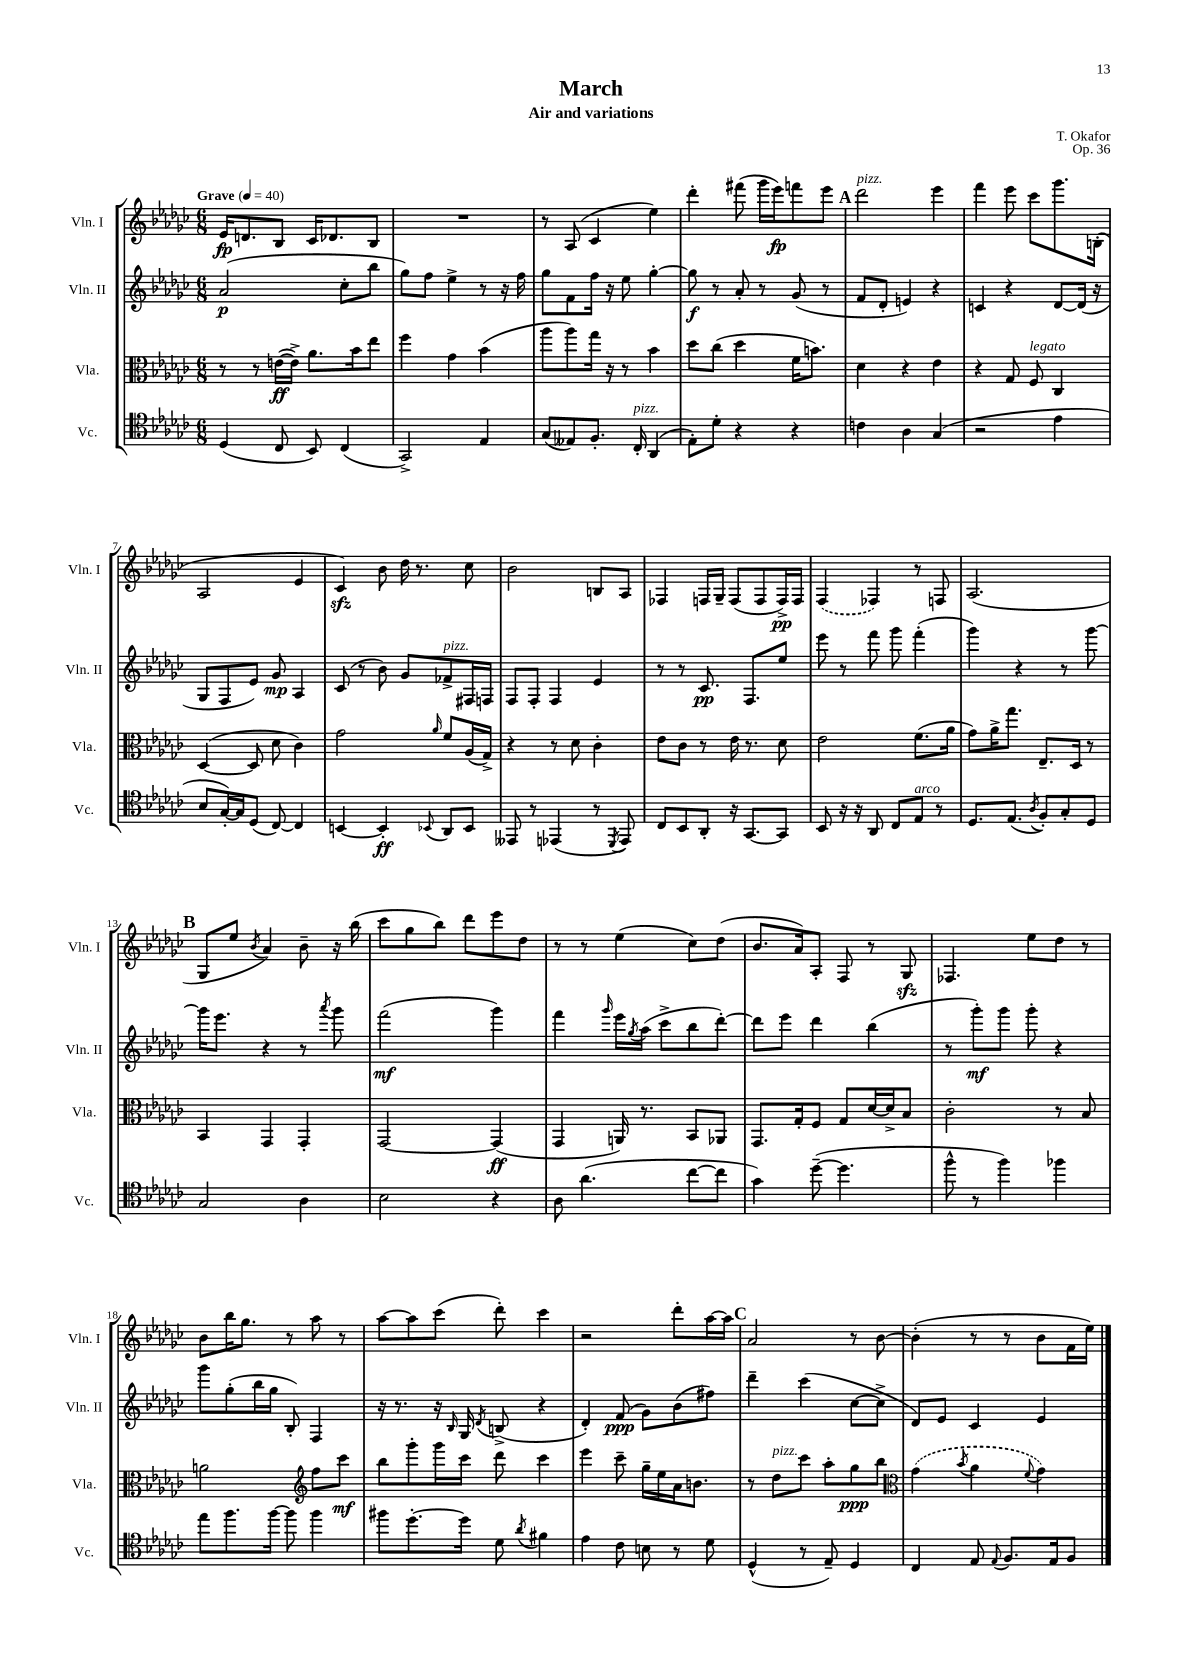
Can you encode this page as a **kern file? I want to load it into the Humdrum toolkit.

**kern	**dynam	**kern	**dynam	**kern	**dynam	**kern	**dynam
*part4	*part4	*part3	*part3	*part2	*part2	*part1	*part1
*staff4	*staff4	*staff3	*staff3	*staff2	*staff2	*staff1	*staff1
*I"Vc.	*	*I"Vla.	*	*I"Vln. II	*	*I"Vln. I	*
*I'Vc.	*	*I'Vla.	*	*I'Vln. II	*	*I'Vln. I	*
*clefC4	*	*clefC3	*	*clefG2	*	*clefG2	*
*k[b-e-a-d-g-c-]	*	*k[b-e-a-d-g-c-]	*	*k[b-e-a-d-g-c-]	*	*k[b-e-a-d-g-c-]	*
*M6/8	*	*M6/8	*	*M6/8	*	*M6/8	*
*MM40	*	*MM40	*	*MM40	*	*MM40	*
=1	=1	=1	=1	=1	=1	=1	=1
!	!	!	!	!	!	!LO:TX:a:B:t=Grave	!
(4D-/	.	8r	.	(2a-/	p	16e-/KL	fp
.	.	.	.	.	.	8.dn/	.
.	.	8r	.	.	.	.	.
8C-/	.	([16en\LL	ff	.	.	8B-/J	.
.	.	16e^\JJ])	.	.	.	.	.
8BB-/)	.	8.a-\L	.	.	.	16c-/KL	.
.	.	.	.	.	.	8.d-X/	.
(4C-/	.	.	.	8cc-'\L	.	.	.
.	.	16b-\k	.	.	.	.	.
.	.	8ee-\J	.	8bb-\J	.	8B-/J	.
=2	=2	=2	=2	=2	=2	=2	=2
2GG-^/)	.	4ff\	.	8gg-\L)	.	2.r	.
.	.	.	.	8ff\J	.	.	.
.	.	4g-\	.	4ee-^\	.	.	.
4E-/	.	(4b-\	.	8r	.	.	.
.	.	.	.	16r	.	.	.
.	.	.	.	16ff\	.	.	.
=3	=3	=3	=3	=3	=3	=3	=3
(8G-/L	.	8aa-\L	.	8gg-\L	.	8r	.
8E--X/)	.	8aa-\)	.	8f\	.	(8A-/	.
8.F'/J	.	16gg-\Jk	.	16ff\Jk	.	4c-/	.
.	.	16r	.	16r	.	.	.
.	.	8r	.	8ee-\	.	.	.
!LO:TX:a:i:t=pizz.	!	!	!	!	!	!	!
16C-'/	.	.	.	.	.	.	.
(4AA-/	.	4b-\	.	[4gg-'\	.	4ee-\)	.
=4	=4	=4	=4	=4	=4	=4	=4
8E-'\L)	.	8dd-\L	.	8gg-\]	f	4ddd-'\	.
8d-'\J	.	(8cc-\J	.	8r	.	.	.
4r	.	4dd-\	.	8a-'/	.	(8fff#X\	.
.	.	.	.	8r	.	16ggg-\LL	.
.	.	.	.	.	.	16eee-\J)	fp
4r	.	16f\KL	.	(8g-/	.	8fffn\	.
.	.	8.bn\J)	.	.	.	.	.
.	.	.	.	8r	.	8eee-\J	.
!!LO:REH:place=s1:t=A
=5	=5	=5	=5	=5	=5	=5	=5
!	!	!	!	!	!	!LO:TX:a:i:t=pizz.	!
4cn\	.	4d-\	.	8f/L	.	2ddd-\	.
.	.	.	.	8d-'/J	.	.	.
4A-\	.	4r	.	4en/)	.	.	.
(4G-/	.	4e-\	.	4r	.	4eee-\	.
=6	=6	=6	=6	=6	=6	=6	=6
2r	.	4r	.	4cn/	.	4fff\	.
.	.	8G-/	.	4r	.	8eee-\	.
!	!	!LO:TX:a:i:t=legato	!	!	!	!	!
.	.	8F/	.	.	.	8ccc-\L	.
4e-\	.	4C-/	.	[8d-/L	.	8.ggg-\	.
.	.	.	.	(16d-/Jk]	.	.	.
.	.	.	.	16r	.	(16Bn'\Jk	.
!!LO:LB:g=z
=7	=7	=7	=7	=7	=7	=7	=7
8B-/L	.	([4D-/	.	8G-/L	.	2A-/	.
[16G-'/L)	.	.	.	8F/	.	.	.
16G-/J]	.	.	.	.	.	.	.
(8D-/J	.	8D-/]	.	8e-/J)	.	.	.
[8C-/)	.	8d-\	.	8g-/	mp	.	.
4C-/]	.	4c-\)	.	4A-/	.	4e-/	.
=8	=8	=8	=8	=8	=8	=8	=8
[4BBn/	.	2g-\	.	(8c-/	.	4c-zz/)	.
.	.	.	.	8r	.	.	.
4BB'/]	ff	.	.	8b-\)	.	8b-\	.
.	.	.	.	8g-/L	.	16dd-\	.
.	.	.	.	.	.	8.r	.
8qqBB-X/	.	16qqa-/	.	.	.	.	.
!	!	!	!	!LO:TX:a:i:t=pizz.	!	!	!
8AA-/L	.	8f/L	.	8f-X^/	.	.	.
8BB-/J	.	(16A-/L	.	16F#X/L	.	8cc-\	.
.	.	16G-^/JJ)	.	16Fn/JJ	.	.	.
=9	=9	=9	=9	=9	=9	=9	=9
8EE--X/	.	4r	.	8F/L	.	2b-\	.
8r	.	.	.	8F'/J	.	.	.
(4EE-X/	.	8r	.	4F/	.	.	.
.	.	8d-\	.	.	.	.	.
8r	.	4c-'\	.	4e-/	.	8Bn/L	.
8qDD-/	.	.	.	.	.	.	.
8EE-/)	.	.	.	.	.	8A-/J	.
=10	=10	=10	=10	=10	=10	=10	=10
8C-/L	.	8e-\L	.	8r	.	4F-X/	.
8BB-/	.	8c-\J	.	8r	.	.	.
8AA-'/J	.	8r	.	8.c-/	pp	16Fn/LL	.
.	.	.	.	.	.	16G-~/JJ	.
16r	.	16e-\	.	.	.	(8F/L	.
[8.GG-/L	.	8.r	.	8.F/L	.	.	.
.	.	.	.	.	.	8F/	.
8GG-/J]	.	8d-\	.	8ee-/J	.	16F^/L)	pp
.	.	.	.	.	.	16F/JJ	.
=11	=11	=11	=11	=11	=11	=11	=11
8BB-/	.	2e-\	.	8eee-\	.	(4F/	.
16r	.	.	.	8r	.	.	.
16r	.	.	.	.	.	.	.
8AA-/	.	.	.	8fff\	.	4F-X/)	.
8C-/L	.	.	.	8ggg-\	.	.	.
!LO:TX:a:i:t=arco	!	!	!	!	!	!	!
8E-/J	.	(8.f\L	.	(4fff'\	.	8r	.
8r	.	.	.	.	.	8Fn/	.
.	.	16a-\Jk	.	.	.	.	.
=12	=12	=12	=12	=12	=12	=12	=12
8.D-/L	.	8g-\L)	.	4ggg-\)	.	(2.A-/	.
.	.	16a-^\K	.	.	.	.	.
(8.E-/J	.	8.gg-\J	.	.	.	.	.
.	.	.	.	4r	.	.	.
8qA-/	.	.	.	.	.	.	.
8F'/L)	.	8.E-~/L	.	.	.	.	.
8G-'/	.	.	.	8r	.	.	.
.	.	16D-/Jk	.	.	.	.	.
8D-/J	.	8r	.	[8ggg-\	.	.	.
!!LO:LB:g=z
!!LO:REH:place=s1:t=B
=13	=13	=13	=13	=13	=13	=13	=13
2G-/	.	4BB-/	.	16ggg-\KL]	.	8G-/L	.
.	.	.	.	8.eee-\J	.	.	.
.	.	.	.	.	.	8ee-/J	.
.	.	.	.	.	.	8qb-/	.
.	.	4GG-/	.	4r	.	4a-/)	.
4A-\	.	4GG-'/	.	8r	.	8b-~\	.
.	.	.	.	8qaaa-/	.	.	.
.	.	.	.	8ggg-\	.	16r	.
.	.	.	.	.	.	(16bb-\	.
=14	=14	=14	=14	=14	=14	=14	=14
2B-\	.	[2GG-/	.	(2fff\	mf	8ccc-\L	.
.	.	.	.	.	.	8gg-\	.
.	.	.	.	.	.	8bb-\J)	.
.	.	.	.	.	.	8ddd-\L	.
4r	.	(4GG-/]	ff	4ggg-\)	.	8eee-\	.
.	.	.	.	.	.	8dd-\J	.
=15	=15	=15	=15	=15	=15	=15	=15
8A-\	.	4GG-/	.	4fff\	.	8r	.
(4.a-\	.	.	.	.	.	8r	.
.	.	.	.	16qqggg-/	.	.	.
.	.	16AAn/)	.	16eee-\LL	.	(4ee-\	.
.	.	.	.	8qgg-/	.	.	.
.	.	8.r	.	(16aa-\JJ	.	.	.
.	.	.	.	8ccc-^\L	.	.	.
[8cc-\L	.	8BB-/L	.	8bb-\	.	8cc-\L)	.
8cc-\J]	.	8AA-X/J	.	[8ddd-'\J)	.	(8dd-\J	.
=16	=16	=16	=16	=16	=16	=16	=16
4g-\)	.	8.GG-/L	.	8ddd-\L]	.	8.b-/L	.
.	.	.	.	8eee-\J	.	.	.
.	.	16G-'/k	.	.	.	16a-/k)	.
([8dd-~\	.	8F/J	.	4ddd-\	.	8A-'/J	.
4.dd-\]	.	8G-/L	.	.	.	8F/	.
.	.	[16d-/L	.	(4bb-\	.	8r	.
.	.	16d-^/J]	.	.	.	.	.
.	.	8B-/J	.	.	.	8G-zz/	.
=17	=17	=17	=17	=17	=17	=17	=17
8ff^^\	.	2c-'\	.	8r	.	4.F-X/	.
8r	.	.	.	8ggg-'\L)	mf	.	.
4ff\)	.	.	.	8ggg-\J	.	.	.
.	.	.	.	8ggg-'\	.	8ee-\L	.
4ff-X\	.	8r	.	4r	.	8dd-\J	.
.	.	8B-/	.	.	.	8r	.
!!LO:LB:g=z
=18	=18	=18	=18	=18	=18	=18	=18
8ee-\L	.	2an\	.	8ggg-\L	.	8b-\L	.
8.ff\	.	.	.	(8gg-'\	.	16bb-\K	.
.	.	.	.	.	.	8.gg-\J	.
.	.	.	.	16bb-\L	.	.	.
[16ff\Jk	.	.	.	16gg-\JJ	.	.	.
8ff\]	.	.	.	8B-'/)	.	8r	.
*	*	*clefG2	*	*	*	*	*
4ff\	.	8ff\L	.	4F/	.	8aa-\	.
.	.	8ccc-\J	mf	.	.	8r	.
=19	=19	=19	=19	=19	=19	=19	=19
8ff#X\L	.	8bb-\L	.	16r	.	[8aa-\L	.
.	.	.	.	8.r	.	.	.
[8.dd-'\	.	8ggg-'\	.	.	.	8aa-\]	.
.	.	16ggg-\L	.	16r	.	(8ccc-\J	.
.	.	.	.	16qqB-/	.	.	.
16dd-\Jk]	.	16ccc-\JJ	.	16G-/	.	.	.
.	.	.	.	8qd-/	.	.	.
8d-\	.	8ddd-\	.	(8Bn^/	.	8ddd-'\)	.
8qa-/	.	.	.	.	.	.	.
4f#X\	.	4ccc-\	.	4r	.	4ccc-\	.
=20	=20	=20	=20	=20	=20	=20	=20
4e-\	.	4eee-\	.	4d-'/)	.	2r	.
8c-\	.	8ccc-~\	.	(8f/	ppp	.	.
8Bn\	.	16gg-~\LL	.	8g-\L)	.	.	.
.	.	16ee-\	.	.	.	.	.
8r	.	16a-\J	.	(8b-\	.	8ddd-'\L	.
.	.	8.bn\J	.	.	.	.	.
8d-\	.	.	.	8ff#X\J)	.	[16aa-\L	.
.	.	.	.	.	.	16aa-\JJ]	.
!!LO:REH:place=s1:t=C
=21	=21	=21	=21	=21	=21	=21	=21
(4D-^^/	.	8r	.	4ddd-~\	.	2a-/	.
!	!	!LO:TX:a:i:t=pizz.	!	!	!	!	!
.	.	8dd-\L	.	.	.	.	.
8r	.	8ccc-\J	.	(4ccc-\	.	.	.
8E-~/)	.	8aa-'\L	.	.	.	.	.
4D-/	.	8gg-\	ppp	[8cc-\L	.	8r	.
.	.	8bb-\J	.	8cc-^\J]	.	[8b-\	.
=22	=22	=22	=22	=22	=22	=22	=22
*	*	*clefC3	*	*	*	*	*
4C-/	.	(4g-\	.	8d-/L)	.	(4b-'\]	.
.	.	.	.	8e-/J	.	.	.
.	.	8qb-/	.	.	.	.	.
8E-/	.	4a-\	.	4c-/	.	8r	.
8qqE-/	.	.	.	.	.	.	.
8.F/L	.	.	.	.	.	8r	.
.	.	8qqf/	.	.	.	.	.
.	.	4g-\)	.	4e-/	.	8b-\L	.
16E-/k	.	.	.	.	.	.	.
8F/J	.	.	.	.	.	16f\L	.
.	.	.	.	.	.	16ee-\JJ)	.
==	==	==	==	==	==	==	==
*-	*-	*-	*-	*-	*-	*-	*-
